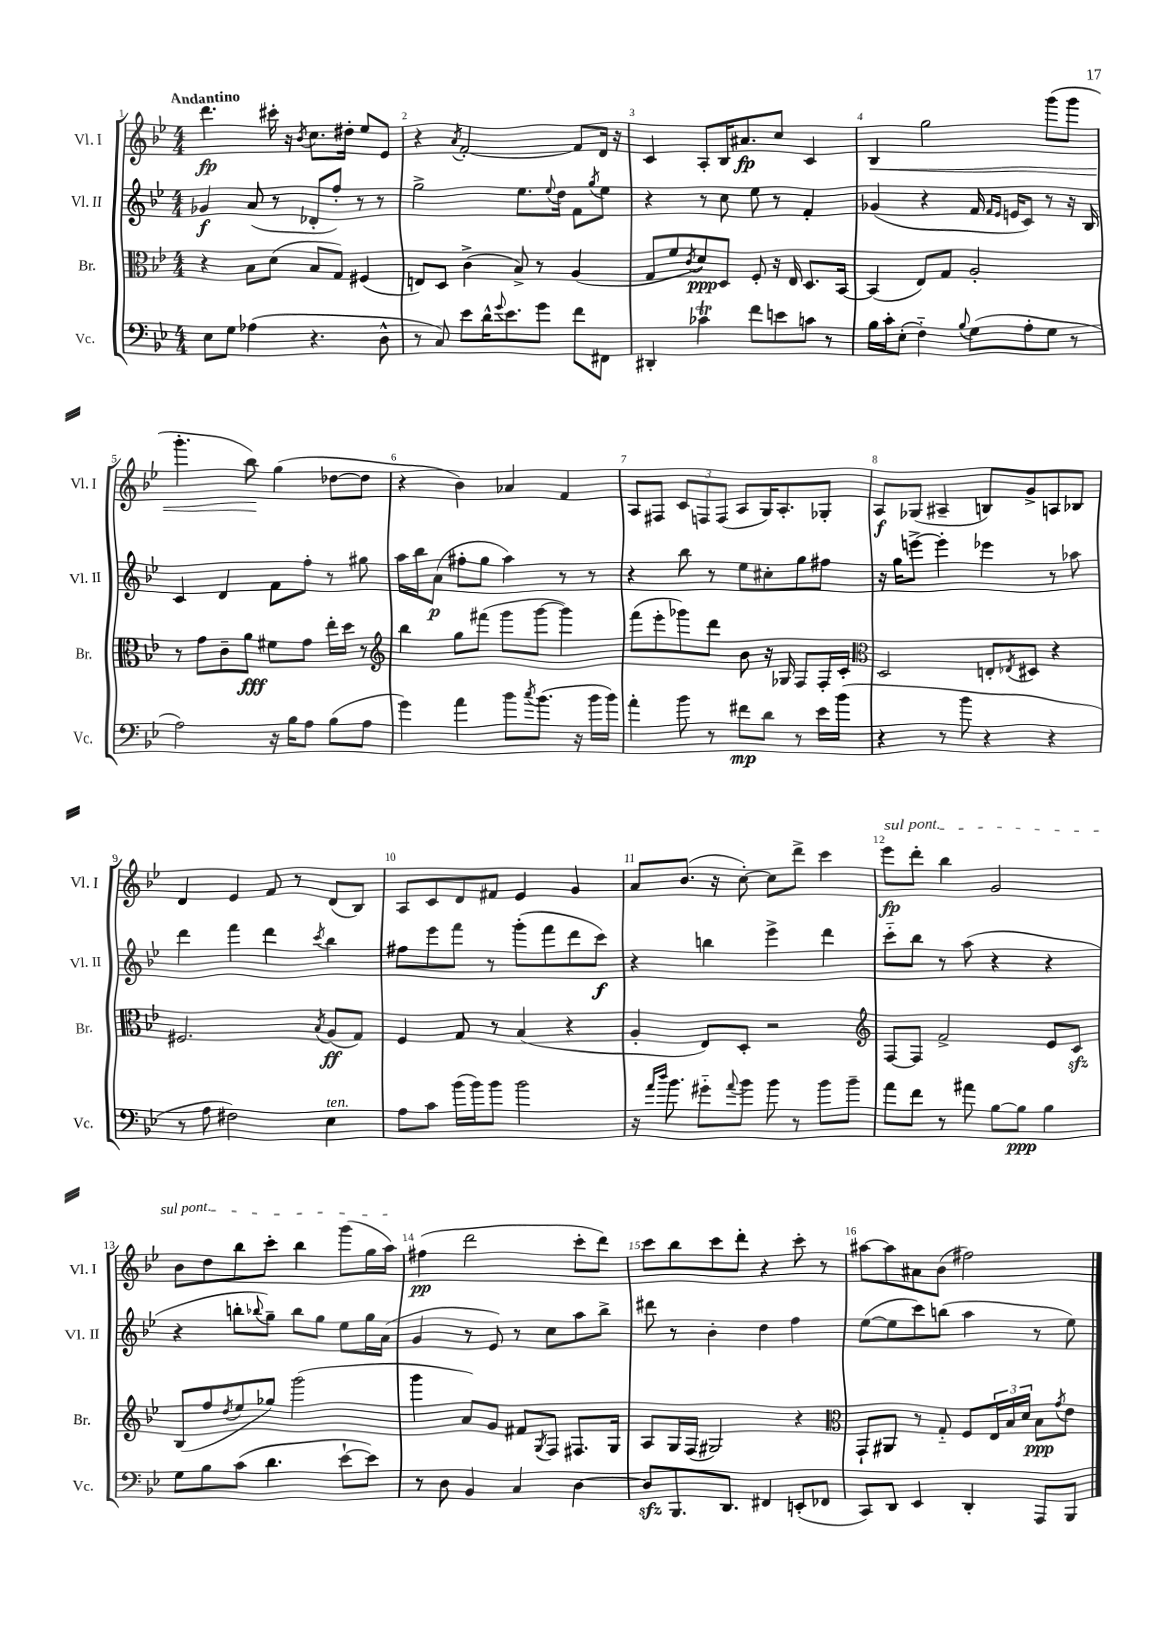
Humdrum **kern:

**kern	**kern	**kern	**kern
*staff4	*staff3	*staff2	*staff1
*clefF4	*clefC3	*clefG2	*clefG2
*k[b-e-]	*k[b-e-]	*k[b-e-]	*k[b-e-]
*M4/4	*M4/4	*M4/4	*M4/4
8E-	4r	4g-	4.ddd
8G	.	.	.
(4A-	8B-	(8a	.
.	(8d	8r	16ccc#'
.	.	.	16r
.	.	.	8qb-
4.r	8B-	8d-'	8.cc
.	8G)	8ff')	.
.	.	.	16dd#'
.	(4F#	8r	8ee-
8D^^	.	8r	8e-
=	=	=	=
8r	8E)	2gg^	4r
8C)	8D	.	.
.	.	.	8qa
8e-	(4c^	.	[2f'
16d^^	.	.	.
8qqg	.	.	.
8.e-	.	.	.
.	8B-^)	8.ee-	.
8g	8r	.	.
.	.	8qqee-	.
.	.	16dd	.
8f	(4A	8f	8f]
.	.	8qgg	.
8FF#	.	8ee-	16d
.	.	.	16r
=	=	=	=
4DD#'	8G	4r	4c
.	8f	.	.
.	8qc	.	.
4c-	8d)	8r	8A'
.	8D	8cc	16B-
.	.	.	8.a#
8f	8F'	8ee-	.
8e	16r	8r	8cc
.	16E-	.	.
8c	8.D	4f'	4c
8r	.	.	.
.	[16BB-	.	.
=	=	=	=
16B-	(4BB-]	(4g-	4B-
16c'	.	.	.
(8E-'	.	.	.
4F'~)	8E-)	4r	2gg
.	8G	.	.
8qqB-	.	.	.
(8G	2A'	16f	.
.	.	16qqf	.
.	.	16qqe-	.
.	.	16e	.
8A'	.	8c)	.
8G	.	8r	(8ggg
8r	.	16r	8ggg
.	.	16B-	.
=	=	=	=
2A)	8r	4c	4.ggg'
.	8g	.	.
.	8c~	4d	.
.	8a	.	8bb-)
16r	8f#	8f	(4gg
16B-	.	.	.
8A	8g	8ff'	.
(8B-	16ee-'	8r	[8dd-
.	16dd	.	.
8A	8r	8gg#	8dd-]
=	=	=	=
*	*clefG2	*	*
4g)	4bb-	16aa	4r
.	.	16bb-	.
.	.	(8a	.
4a	8gg	8ff#'	4b-)
.	(8fff#	8gg	.
8b-	8ggg	4aa)	4a-
8qcc	.	.	.
(8.b-	[8ggg	.	.
.	4ggg])	8r	4f
16r	.	.	.
16b-	.	8r	.
16b-)	.	.	.
=	=	=	=
4a'	(8fff	4r	8A
.	8eee-'	.	8F#
8b-	8ggg-)	8bb-	12c
.	.	.	12F
8r	8ddd	8r	.
.	.	.	(12F
8f#	8b-	8ee-	8A
8d	16r	8cc#'	16G)
.	16G-	.	8.A'
8r	8F	8gg	.
16e-	16F'	8ff#	8G-'
(16b-	16c'	.	.
=	=	=	=
*	*clefC3	*	*
4r	2D	16r	8A
.	.	16gg	.
.	.	[8eee^	(8G-
8r	.	4eee']	4A#~
8b-	.	.	.
4r	8E'	4eee-	8B)
.	8qE-	.	.
.	8D#	.	8g^
4r	4r	8r	8A
.	.	8aa-	8B-
=	=	=	=
8r	2.F#	4ddd	4d
8A	.	.	.
2F#)	.	4fff	4e-
.	.	4ddd	8f
.	.	.	8r
.	8qB-	8qccc	.
4E-	(8A	4bb-	(8d
.	8G)	.	8B-)
=	=	=	=
8A	4F	8ff#	8A
8c	.	8eee-	8c
(16b-	8G	8fff	8d
16b-)	.	.	.
8b-	8r	8r	8f#
2b-	(4B-	(8ggg'	4e-
.	.	8fff	.
.	4r	8ddd	4g
.	.	8ccc)	.
=	=	=	=
16r	4A'	4r	8a
16qqa	.	.	.
16qqdd	.	.	.
8.b-	.	.	.
.	.	.	(8.b-
8g#'~	8E-)	4bb	.
.	.	.	16r
8qqa	.	.	.
8b-	8D'	.	[8cc')
8b-	2r	4eee-^	8cc]
8r	.	.	8ddd^
8b-	.	4ddd	4ccc
8b-~	.	.	.
=	=	=	=
*	*clefG2	*	*
8a	[8F	8ccc'~	8eee-
8f	8F]	8bb-	8ddd'
8r	2f^	8r	4bb-
8a#	.	(8aa	.
[8B-	.	4r	2g
8B-]	.	.	.
4B-	8e-	4r	.
.	8c	.	.
=	=	=	=
8G	(8B-	4r	8b-
8B-	8ff	.	8dd
.	8qdd	.	.
(8c	8ee-	8bb'	8bb-
.	.	8qqbb-	.
4.d	8gg-)	8gg~)	8ccc'
.	(2ggg	8bb-	4bb-
.	.	8gg	.
[8e-`	.	8ee-	(8ggg
8e-])	.	16gg	16gg
.	.	(16a	16aa)
=	=	=	=
8r	4ggg	4g	(4ff#
8D	.	.	.
4BB-	8a)	8r	2ddd
.	8g	8e-)	.
4C	8f#	8r	.
.	8qG	.	.
.	8F	8cc	.
[4D	8.F#	8aa	8ccc'
.	.	8bb-^	8ddd)
.	16G	.	.
=	=	=	=
8D]	8A	8ddd#	8ccc
8.BBB-	16G	8r	8bb-
.	(16F	.	.
.	2G#)	4b-'	8ccc
8.DD	.	.	.
.	.	.	8ddd'
4FF#	.	4dd	4r
(8EE'	4r	4ff	8ccc'
8FF-	.	.	8r
=	=	=	=
*	*clefC3	*	*
8CC)	8GG`	([8ee-	[8aa#
8DD	8AA#	8ee-]	8aa#]
4EE-	8r	8ccc)	8a#
.	8G'~	(8bb	(8b-
4DD'	8F	4aa	2ff#)
.	24E-	.	.
.	24B-	.	.
.	24d	.	.
8AAA	8B-	8r	.
.	8qg	.	.
8BBB-	8e-	8ee-)	.
==	==	==	==
*-	*-	*-	*-
